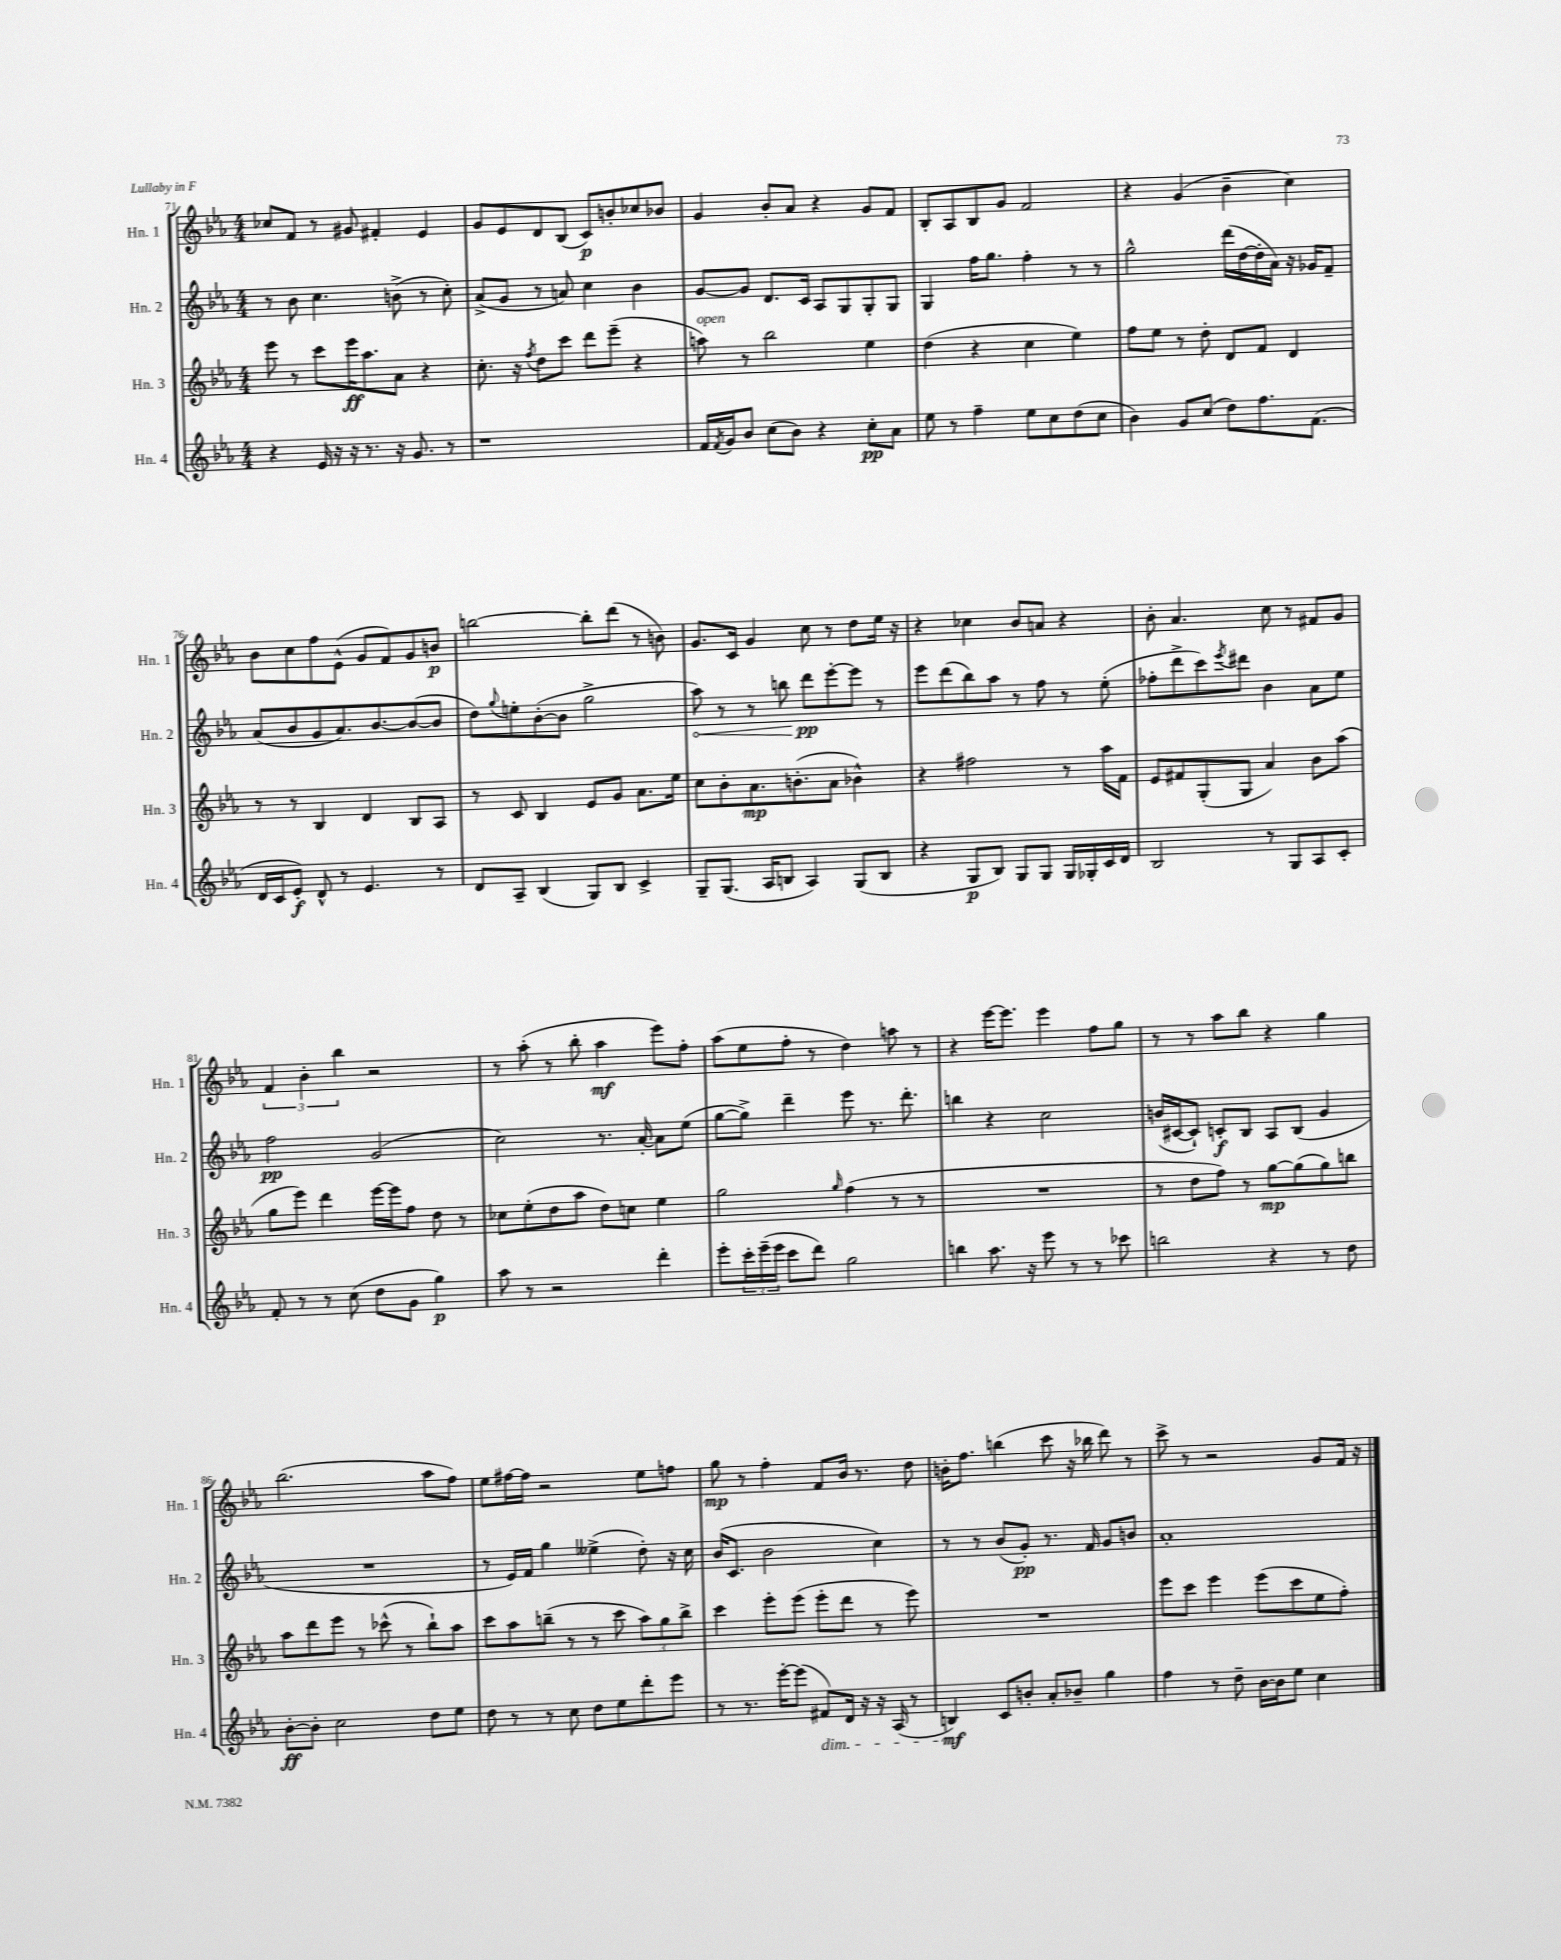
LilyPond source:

<<
\new StaffGroup <<
\new Staff = "s0" \with { instrumentName = "Hn. 1" shortInstrumentName = "Hn. 1" } {
    \clef treble \key ees \major \numericTimeSignature \time 4/4
    ces''8 f'8 r8 gis'8 fis'4-. ees'4 |
    g'8 ees'8 d'8 bes8( c'8\p) b'8-. ces''8 bes'8 |
    g'4 bes'8-. aes'8 r4 g'8 f'8 |
    bes8-. aes8 bes8 g'8 f'2 |
    r4 g'4( bes'4-- c''4) |
    bes'8 c''8 f''8 ees'8-^( g'8 f'8) g'8 b'8\p |
    b''2~ b''8-. d'''8( r8 b'8) |
    g'8. c'16 g'4 c''8 r8 d''8 ees''16 r16 |
    r4 ces''4 bes'8 a'8 r4 |
    bes'8-. aes'4. c''8 r8 fis'8 g'8 |
    \tuplet 3/2 { f'4 bes'4-. bes''4 } r2 |
    r8 aes''8-.( r8 bes''8-. aes''4\mf ees'''8) f''8-. |
    aes''8( ees''8 f''8-. r8 d''4) a''8 r8 |
    r4 ees'''16~ ees'''8. ees'''4 f''8 g''8 |
    r8 r8 aes''8 bes''8 r4 g''4 |
    bes''2.( aes''8 f''8) |
    ees''8 fis''16~ fis''16 r2 ees''8 f''8 |
    g''8\mp r8 f''4-. f'8 bes'16 r8. d''8 |
    b'16-. f''8. b''4( c'''8 r16 bes''16 d'''8) r8 |
    c'''8-> r8 r2 g'8 f'16 r16 \bar "|." |
}
\new Staff = "s1" \with { instrumentName = "Hn. 2" shortInstrumentName = "Hn. 2" } {
    \clef treble \key ees \major \numericTimeSignature \time 4/4
    r8 bes'8 c''4. b'8->( r8 c''8-.) |
    aes'8->( g'8 r8 a'8) c''4 bes'4 |
    g'8~ g'8 d'8. c'16 aes8 g8 g8-. g8 |
    g4 f''16 g''8. f''4-. r8 r8 |
    g''2-^ d'''16( d''16~ d''16-. aes'16) r16 ges'16 f'8-- |
    aes'8( bes'8 g'8 aes'8.) bes'8.~ bes'8~( bes'8 |
    d''8) \appoggiatura { g''8 } e''8-. bes'8~-.( bes'8 g''2-> |
    \once \override Hairpin.circled-tip = ##t aes''8\<) r8 r8 b''8 d'''8\pp\! ees'''8~-. ees'''8 r8 |
    ees'''8 d'''8( bes''8) aes''8 r8 f''8 r8 ees''8-.( |
    fes''8-. d'''8-> c'''8) \acciaccatura { ees'''8 } dis'''8 bes'4 aes'8 ees''8 |
    f''2\pp g'2( |
    c''2) r8. aes'16~-. aes'8 ees''8( |
    g''8~ g''8->) d'''4-- ees'''8 r8. d'''8.-. |
    b''4 r4 c''2 |
    b'16( cis'16~ cis'8-!) c'8-.\f bes8 aes8 bes8( g'4 |
    R1 |
    r8 ees'16) f'16 g''4 eeses''4->( d''8-.) r16 c''16 |
    bes'16( c'8. bes'2 c''4) |
    r8 r8 bes'8( g'8-.\pp) r8. f'16 g'8 b'8 |
    aes'1-. \bar "|." |
}
\new Staff = "s2" \with { instrumentName = "Hn. 3" shortInstrumentName = "Hn. 3" } {
    \clef treble \key ees \major \numericTimeSignature \time 4/4
    ees'''8 r8 c'''8 ees'''16\ff aes''8. aes'8 r4 |
    c''8.-. r16 \acciaccatura { f''8 } d''8 c'''8 d'''8 ees'''8--( r4 |
    a''8^\markup { \italic "open" }) r8 bes''2 ees''4 |
    d''4( r4 c''4 ees''4) |
    f''8 ees''8 r8 d''8-. d'8 f'8 d'4 |
    r8 r8 bes4 d'4 bes8 aes8 |
    r8 c'8 bes4 ees'8 g'8 aes'8. ees''16 |
    c''8 bes'8-. aes'8.\mp b'8.-.( aes'8 bes'4-^) |
    r4 fis''2 r8 aes''16 f'16 |
    ees'8 fis'8 g8-.( g8 aes'4) bes'8 aes''8( |
    g''8 ees'''8) d'''4 ees'''16~ ees'''16 f''8 d''8 r8 |
    ces''8 ees''8-.( d''8 aes''8 d''8) c''8 ees''4 |
    g''2 \grace { g''16 } f''4( r8 r8 |
    R1 |
    r8 d''8 f''8) r8 g''8~\mp g''8( g''8) b''8 |
    aes''8 d'''8 ees'''8 r8 ces'''8-^( r8 bes''8-!) aes''8 |
    c'''8 aes''8 b''8--( r8 r8 c'''8 \tuplet 3/2 { aes''8) g''8 b''8-> } |
    c'''4 ees'''8-. ees'''8( ees'''8-. d'''8 r8 ees'''8) |
    R1 |
    ees'''8 c'''8 ees'''4 ees'''8( c'''8 ees''8 f''8-.) \bar "|." |
}
\new Staff = "s3" \with { instrumentName = "Hn. 4" shortInstrumentName = "Hn. 4" } {
    \clef treble \key ees \major \numericTimeSignature \time 4/4
    r4 ees'16 r16 r16 r8. r16 g'8. r8 |
    r1 |
    f'16 \acciaccatura { f'8 } g'16 bes'8 c''8( bes'8) r4 c''8-.\pp aes'8 |
    ees''8 r8 f''4-- ees''8 c''8 d''8( c''8 |
    bes'4) g'8 c''8( d''8) f''8. f'8.( |
    d'16 c'16 ees'8-.\f) d'8-^ r8 ees'4. r8 |
    d'8 aes8-- bes4( g8) bes8 c'4-> |
    g8-- g8.( aes16 b8 aes4) g8( b8 |
    r4 g8\p bes8) g8 g8 g16 ges16-. c'16 d'16 |
    bes2 r8 g8 aes8 c'8-. |
    f'8-. r8 r8 c''8( d''8 g'8 g''4\p) |
    aes''8 r8 r2 d'''4-. |
    ees'''8-. \tuplet 3/2 { c'''16-. ees'''16--( ees'''16 } c'''8 d'''8) g''2 |
    b''4 aes''8. r16 ees'''8 r8 r8 ces'''8 |
    b''2 r4 r8 d''8 |
    bes'8~-.\ff bes'8-. c''2 d''8 ees''8 |
    d''8 r8 r8 c''8 d''8 ees''8 d'''8-. ees'''8 |
    r8 r8. ees'''16~-. ees'''8( fis'8\dim) d'16 r16 r16 aes16( r8 |
    b4\mf\!) c'8 b'8-. aes'8-. bes'8-- g''4 |
    f''4 r8 d''8-- bes'16~ bes'16 ees''8 c''4 \bar "|." |
}
>>
>>
\layout { \context { \Score currentBarNumber = #71 } }
